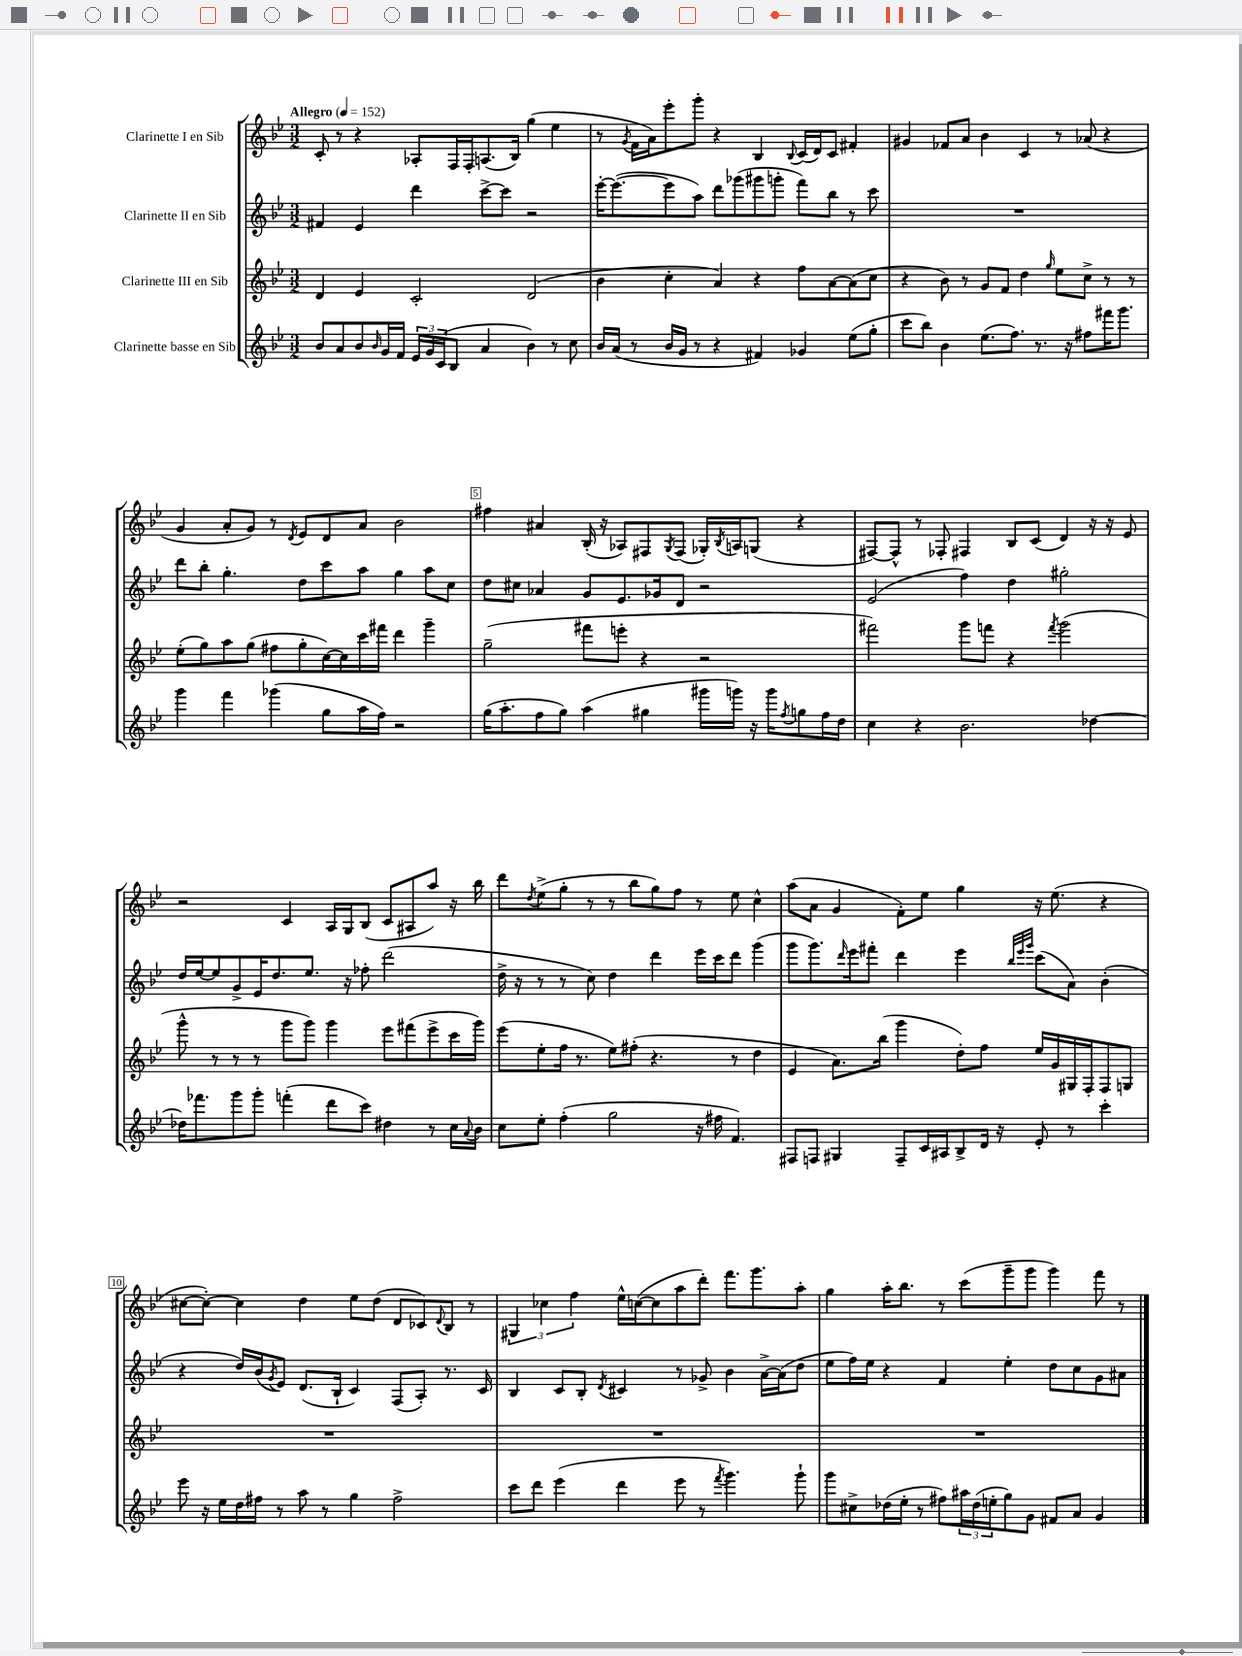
<<
\new StaffGroup <<
\new Staff = "s0" \with { instrumentName = "Clarinette I en Sib" } {
    \clef treble \key bes \major \numericTimeSignature \time 3/2 \tempo "Allegro" 4 = 152
    c'8-. r8 r4 aes8-. f16 f16-. a8.( bes16) g''4( ees''4 |
    r8 \acciaccatura { g'8 } f'16 a'16) ees'''8-. g'''8-. r4 bes4 \appoggiatura { bes8 } c'16( d'16) c'8 fis'4-. |
    gis'4 fes'8 a'8 bes'4 c'4 r8 aes'8( r4 |
    g'4 a'8-. g'8) r8 \acciaccatura { d'8 } ees'8 d'8 a'8 bes'2 |
    fis''4 ais'4 bes16-.( r16 aes8) fis8 \acciaccatura { g8 } fis8( ges16-.) \acciaccatura { bes8 } a16 g8( r4 |
    fis8~) fis8-^ r8 fes8-. fis4 bes8 c'8( d'4) r16 r16 ees'8 |
    r2 c'4 a16 g16 bes8( c'8 ais8 a''8) r16 bes''16 |
    d'''8 \acciaccatura { d''8 } ees''8->( g''8-. r8 r8 bes''8 g''8) f''8 r8 ees''8 c''4-^ |
    a''8( a'8 g'4 f'8-.) ees''8 g''4 r16 ees''8.( r4 |
    cis''8~ cis''8~-.) cis''4 d''4 ees''8 d''8( d'8 ces'8) \appoggiatura { d'8 } bes8 r8 |
    \tuplet 3/2 { gis4 ces''4 f''4 } ees''16-^ c''16~( c''8 a''8 d'''8-.) f'''8. g'''8. a''8-. |
    g''4 a''16-. bes''8. r8 c'''8( g'''8-- g'''8 g'''4) f'''8 r8 \bar "|." |
}
\new Staff = "s1" \with { instrumentName = "Clarinette II en Sib" } {
    \clef treble \key bes \major \numericTimeSignature \time 3/2
    fis'4 ees'4 d'''4 c'''8~-> c'''8 r2 |
    ees'''16~-. ees'''8.~( ees'''8 a''8) d'''8 ges'''8( gis'''8 g'''8-. f'''8) bes''8 r8 c'''8 |
    R1. |
    d'''8 bes''8-. g''4.-. d''8 c'''8 a''8 g''4 a''8 c''8 |
    d''8 cis''8 aes'4 g'8 ees'8. ges'16 d'8 r2 |
    ees'2( f''4) d''4 gis''2-. |
    d''16 ees''16~ ees''8 g'8-> ees'16 d''8. ees''8. r16 fes''8-. d'''2( |
    d''16-> r16 r8 r8 c''8) d''4 d'''4 ees'''16 c'''16 d'''8 g'''4( |
    g'''8 g'''8.) \grace { d'''16 } ees'''16 fis'''8-. d'''4 ees'''4 \grace { bes''32 ees'''32 g'''32 } c'''8( a'8) bes'4-.( |
    r4 d''16) bes'16( \acciaccatura { g'8 } ees'8) d'8.( bes16-! c'4) f8( a8-.) r8. c'16 |
    bes4 c'8 bes8-. \acciaccatura { d'8 } cis'4 r8 ges'8-> bes'4 a'16~-> a'16( d''8 |
    ees''8 f''16) ees''16 r4 f'4 ees''4-. d''8 c''8 g'8 ais'8 \bar "|." |
}
\new Staff = "s2" \with { instrumentName = "Clarinette III en Sib" } {
    \clef treble \key bes \major \numericTimeSignature \time 3/2
    d'4 ees'4 c'2-. d'2( |
    bes'4 c''4-. a'4) r4 f''8 a'8~ a'8( c''8 |
    r4 bes'8) r8 g'8 f'8 d''4 \grace { g''16 } ees''8 c''8-> r8 r8 |
    ees''8-.( g''8) a''8 g''8( fis''8 g''8-. c''16~) c''16 c'''16 fis'''16 d'''4 g'''4-- |
    g''2--( fis'''8 e'''8-. r4 r2 |
    fis'''2) g'''8 f'''8 r4 \acciaccatura { f'''8 } g'''2( |
    g'''8-^ r8 r8 r8 g'''8 g'''8) g'''4 ees'''8 fis'''8( ees'''8-> c'''16 g'''16) |
    ees'''8( ees''8-. f''16 r8. ees''8) fis''8-.( r4. r8 d''4 |
    ees'4 a'8.) bes''16( g'''4 d''8-.) f''8 ees''16 g'16 gis16 f16-. f8 g8 |
    R1. |
    R1. |
    R1. \bar "|." |
}
\new Staff = "s3" \with { instrumentName = "Clarinette basse en Sib" } {
    \clef treble \key bes \major \numericTimeSignature \time 3/2
    bes'8 a'8 bes'8 \grace { bes'16 } g'16 f'16 \tuplet 3/2 { ees'16 g'16 c'16( } bes8 a'4 bes'4) r8 c''8 |
    bes'16 a'16( r8 bes'16 g'16 r8 r4 fis'4) ges'4 ees''8( g''8-. |
    c'''8 bes''8) bes'4 ees''8.( f''8.) r8. r16 fis''8 fis'''16 g'''8. |
    g'''4 f'''4 ges'''4( g''8 a''16 f''16) r2 |
    g''16( a''8.-. f''8 g''8) a''4( gis''4 gis'''16 g'''16) r16 g'''16 \acciaccatura { f''8 } g''8 f''16 d''16 |
    c''4 r4 bes'2. des''4~ |
    des''16 fes'''8. g'''8 g'''8-. f'''4-.( d'''8 c'''8) dis''4 r8 c''16 \appoggiatura { a'8 } bes'16 |
    c''8 ees''8-. f''4-.( g''2 r16 fis''16 f'4.) |
    fis8 f8 gis4 f8-- c'16 ais16 bes8-> d'16 r16 ees'8-. r8 c'''4-. |
    ees'''8 r16 ees''16 d''16 fis''16 r8 a''8 r8 g''4 fis''2-> |
    c'''8 d'''8 ees'''4( d'''4 ees'''8 r8 \acciaccatura { f'''8 } g'''4.) g'''8-! |
    g'''8 cis''8-> des''16( ees''16-. r8 fis''8) \tuplet 3/2 { ais''16 des''16( e''16-. } g''8) g'8 fis'8 a'8 g'4 \bar "|." |
}
>>
>>
\layout { \context { \Score \override BarNumber.break-visibility = ##(#f #t #t) barNumberVisibility = #(every-nth-bar-number-visible 5) \override BarNumber.stencil = #(make-stencil-boxer 0.1 0.3 ly:text-interface::print) } }
